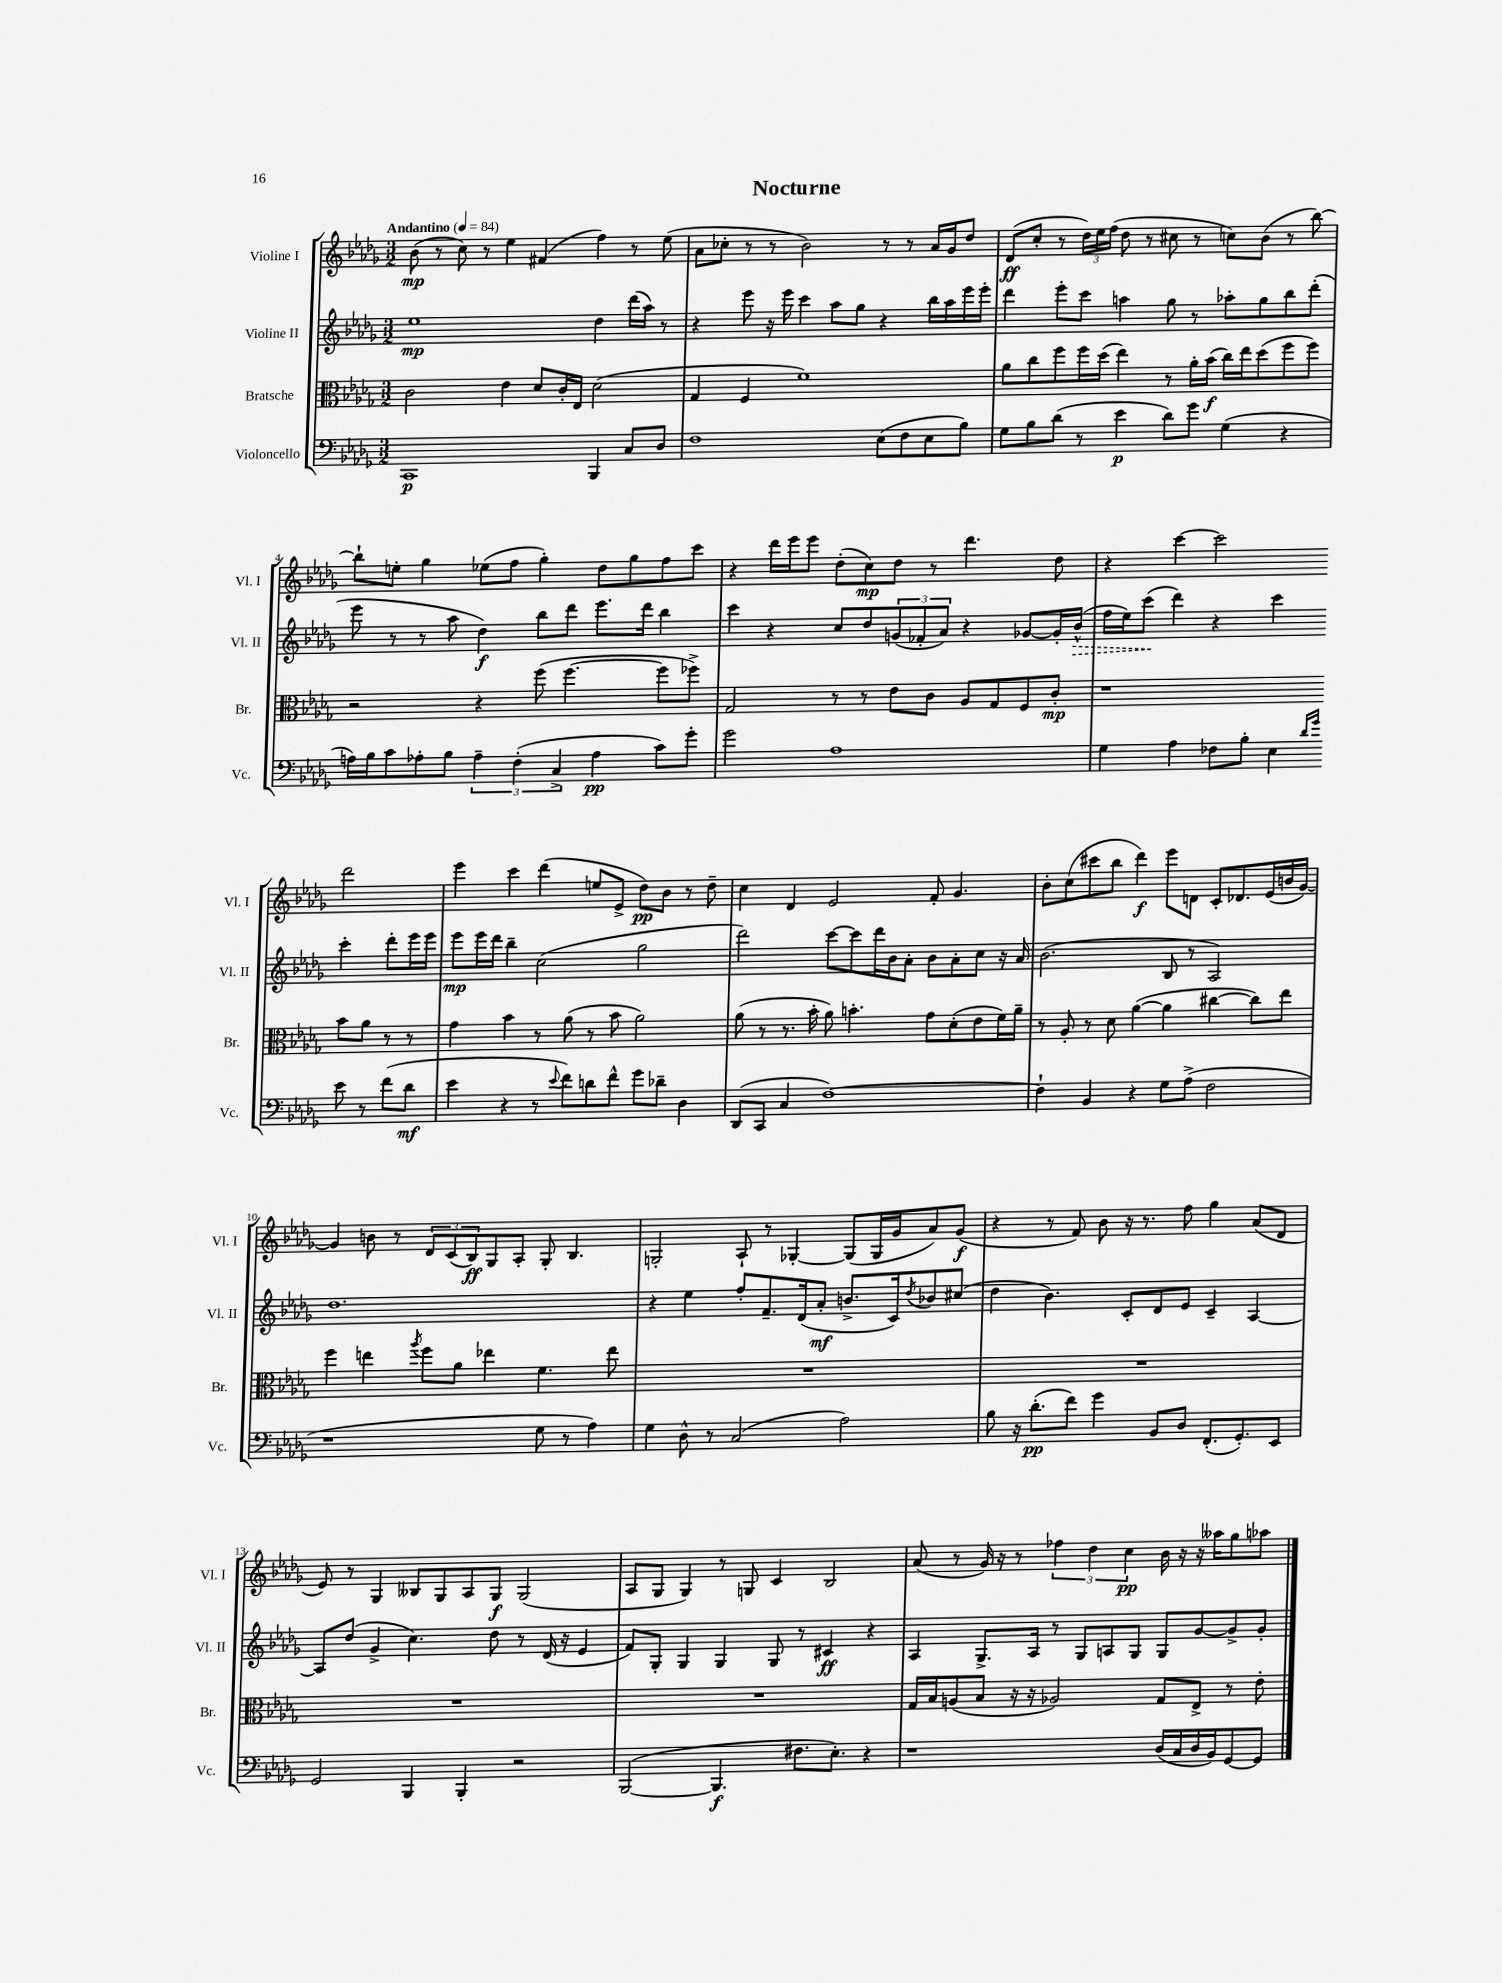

**kern	**kern	**kern	**kern
*staff4	*staff3	*staff2	*staff1
*clefF4	*clefC3	*clefG2	*clefG2
*k[b-e-a-d-g-]	*k[b-e-a-d-g-]	*k[b-e-a-d-g-]	*k[b-e-a-d-g-]
*M3/2	*M3/2	*M3/2	*M3/2
*MM84	*MM84	*MM84	*MM84
1CC	2c	1ee-	(8b-
.	.	.	8r
.	.	.	8cc)
.	.	.	8r
.	4e-	.	4ee-
.	8d-	.	(4f#
.	16c'	.	.
.	16E-	.	.
4BBB-	(2d-	4dd-	4ff)
8C	.	(16ddd-	8r
.	.	16aa-)	.
8D-	.	8r	(8ee-
=	=	=	=
1F	4G-	4r	8a-
.	.	.	8cc-'
.	4F	8eee-	8r
.	.	16r	8r
.	.	16eee-	.
.	1f)	4ccc	2b-)
.	.	8aa-	.
.	.	8gg-	.
(8E-	.	4r	8r
8F	.	.	8r
8E-	.	16bb-	16a-
.	.	16aa-	16g-
8B-)	.	16eee-	8dd-
.	.	16eee-'	.
=	=	=	=
8G-	8a-	4ddd-	(8d-
8B-	8cc	.	8cc'
(8d-	8ff	8eee-'	8r
8r	16ff	8ccc	24dd-)
.	.	.	24ee-
.	(16dd-	.	.
.	.	.	(24ff
4e-	4ee-)	4aa	8dd-
.	.	.	8r
8d-)	8r	8gg-	8cc#
8g-	16a-'	8r	8r
.	(16b-	.	.
(4G-	16cc)	8aa-'	8cc)
.	16ee-	.	.
.	(8dd-	8gg-	(8b-
4r	8ff	8bb-	8r
.	8ff)	(8ddd-'	[8bb-)
=	=	=	=
16A)	2r	8eee-	8bb-`]
16B-	.	.	.
8c	.	8r	8ee'
8A-'	.	8r	4gg-
8B-	.	8aa-	.
6A-~	4r	4dd-)	(8ee-
.	.	.	8ff
(6F'	.	.	.
.	(8ff	8bb-	4gg-')
6C^	.	.	.
.	[4.ff	8ddd-	.
4A-	.	8.eee-	8dd-
.	.	.	8gg-
.	.	16ddd-	.
8c)	8ff]	4bb-	8ff
8g-'	8ff-^)	.	8ccc
=	=	=	=
2g-	2G-	4ccc	4r
.	.	4r	16ddd-
.	.	.	16eee-
.	.	.	8eee-
1A-	8r	8cc	(8dd-'
.	8r	8dd-	8cc)
.	8e-	(12g	8dd-
.	.	12f-'	.
.	8c	.	8r
.	.	12a-)	.
.	8A-	4r	4.ddd-
.	8G-	.	.
.	8F	[8g-	.
.	8c'	16g-']	8dd-
.	.	(16b-^^	.
=	=	=	=
4G-	1r	16ff	4r
.	.	16ee-)	.
.	.	(8ccc	.
4A-	.	4ddd-)	[4ccc
8F-	.	4r	2ccc]
8B-'	.	.	.
4E-	.	4ccc	.
16qqd-	.	.	.
16qqg-	.	.	.
8e-	8b-	4ccc'	2ddd-
8r	8a-	.	.
(8f	8r	8ddd-'	.
8d-	8r	16eee-	.
.	.	16eee-	.
=	=	=	=
4e-	4g-	8eee-	4eee-
.	.	16eee-	.
.	.	16ddd-	.
4r	4b-	4bb-~	4ccc
8r	8r	(2cc	(4ddd-
8qqe-	.	.	.
8f)	(8a-	.	.
8d	8r	.	8ee
8f^^	8b-	.	8e-^
8g-	2a-)	2gg-	8dd-)
8d-~	.	.	8b-
4D-	.	.	8r
.	.	.	8dd-~
=	=	=	=
(8DD-	(8a-	2ddd-)	4cc
8CC	8r	.	.
4C	8.r	.	4d-
.	16b-'	.	.
[1F)	8a-)	[8ccc	2e-
.	4.b'	8ccc]	.
.	.	16ddd-	.
.	.	16b-	.
.	.	8a-'	.
.	8g-	8b-	8f'
.	(8d-'	8a-'	4.g-
.	8e-	8cc	.
.	16f)	16r	.
.	16a-~	16a-	.
=	=	=	=
4F`]	8r	(2.b-	8b-'
.	8A-'	.	(8cc
4BB-	8r	.	8ccc#
.	8d-	.	8bb-
4r	([4a-	.	4ddd-)
8G-	4a-]	8B-	8eee-
(8A-^	.	8r	8d
2F	[4cc#	2A-)	8c'
.	.	.	8.d-
.	8cc#])	.	.
.	.	.	(16e-
.	8ee-	.	16b
.	.	.	[16g-)
=	=	=	=
1r	4ff	1.dd-	4g-]
.	4ee	.	8b
.	.	.	8r
.	8qaa-	.	.
.	8ff	.	12d-
.	.	.	(12c
.	8a-	.	.
.	.	.	12B-)
.	4ee-	.	8G-
.	.	.	8A-'
8G-	4.f	.	8G-'
8r	.	.	4.B-
4A-)	.	.	.
.	8ee-	.	.
=	=	=	=
4G-	1.r	4r	2G'
8D-^^	.	4ee-	.
8r	.	.	.
(2C	.	8ff'	8A-`
.	.	8.f~	8r
.	.	.	[4G-'
.	.	(16d-	.
.	.	8a-'	.
2A-)	.	8.b^	(8G-]
.	.	.	16G-
.	.	16c)	16g-
.	.	8qdd-	.
.	.	8b-	8a-)
.	.	(8cc#	(8g-
=	=	=	=
8B-	1.r	4dd-	4r
16r	.	.	.
(8.d-'	.	.	.
.	.	4.b-)	8r
8f)	.	.	8f)
4g-	.	.	8b-
.	.	8c'	16r
.	.	.	8.r
8BB-	.	8d-	.
8D-	.	8e-	8ff
(8.FF'	.	4c~	4gg-
8.GG-')	.	.	.
.	.	[4A-	(8a-
8EE-	.	.	8d-
=	=	=	=
2GG-	1.r	8A-]	8e-)
.	.	(8dd-	8r
.	.	4g-^	4G-
4BBB-	.	4.cc)	8B--
.	.	.	8G-
4BBB-'	.	.	8A-
.	.	8dd-	8G-
2r	.	8r	(2G-
.	.	(16d-	.
.	.	16r	.
.	.	4e-	.
=	=	=	=
([2BBB-	1.r	8f)	8A-
.	.	8G-'	8G-
.	.	4G-	4G-)
4.BBB-]	.	4G-	8r
.	.	.	8G
.	.	8G-	4c
8.F#	.	8r	.
.	.	4c#	2B-
8.E-')	.	.	.
4r	.	4r	.
=	=	=	=
1r	16G-	4A-	(8a-
.	16B-	.	.
.	(8A	.	8r
.	8B-	8.G-^	16g-)
.	.	.	16r
.	16r	.	8r
.	16r	16A-	.
.	2A-)	8r	6ff-
.	.	8G-	.
.	.	.	6dd-
.	.	8A	.
.	.	.	6cc
.	.	8G-	.
(16D-	8G-	8G-	16b-
16C	.	.	16r
16D-	8E-^	[8g-	16r
16BB-)	.	.	16aa--
[8GG-	8r	8g-^]	8gg-
8GG-]	8e-'	8g-'	8aa-
==	==	==	==
*-	*-	*-	*-
